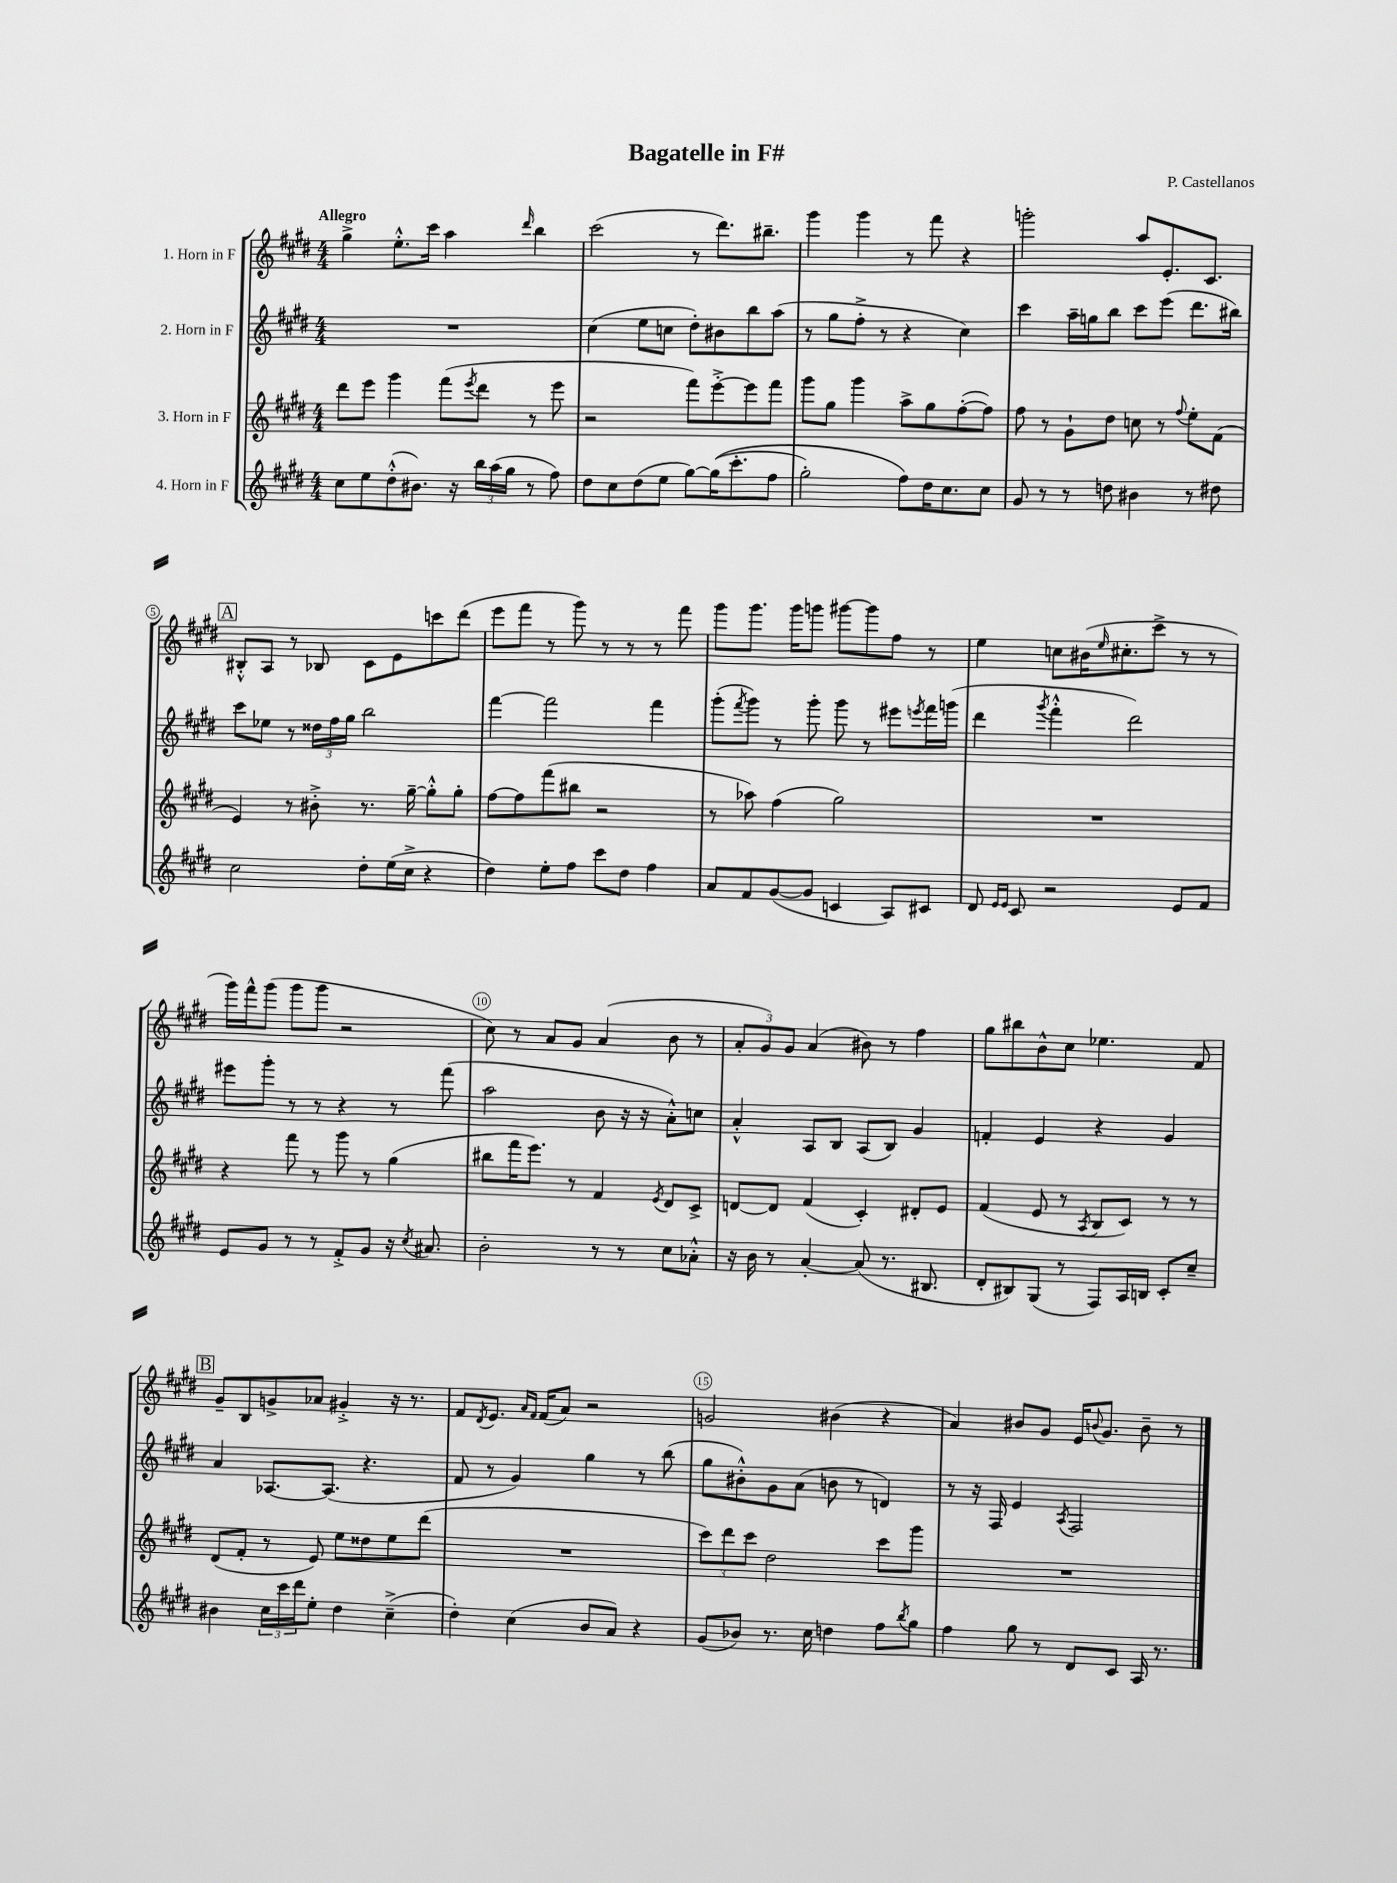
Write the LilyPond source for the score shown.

\header { title = "Bagatelle in F#" composer = "P. Castellanos" }
<<
\new StaffGroup <<
\new Staff = "s0" \with { instrumentName = "1. Horn in F" } {
    \clef treble \key e \major \numericTimeSignature \time 4/4 \tempo "Allegro"
    gis''4-> e''8.-.-^ cis'''16 a''4 \grace { dis'''16 } b''4 |
    cis'''2( r8 dis'''8.) bis''8.-- |
    gis'''4 gis'''4 r8 fis'''8 r4 |
    g'''2-. a''8 e'8.-. cis'8. |
    \mark \markup { \box "A" } bis8-.-^ a8 r8 bes8 cis'8 e'8 c'''8 dis'''8( |
    e'''8 fis'''8 r8 gis'''8) r8 r8 r8 fis'''8 |
    gis'''8 gis'''8. gis'''16 g'''8 gis'''8~ gis'''8 fis''8 r8 |
    e''4 c''8 bis'16( \grace { e''16 } cis''8.-. cis'''8-> r8 r8 |
    gis'''16) fis'''16-^ gis'''8( gis'''8 gis'''8 r2 |
    cis''8) r8 a'8 gis'8 a'4( b'8 r8 |
    \tuplet 3/2 { a'8-. gis'8) gis'8 } a'4( bis'8) r8 fis''4 |
    gis''8 bis''8 b'8-^ cis''8 ees''4. fis'8 |
    \mark \markup { \box "B" } gis'8-- b8 g'8-> aes'8 gis'4-.-> r16 r8. |
    fis'8 \acciaccatura { dis'8 } e'8. \grace { a'16 fis'16 } fis'16( a'8) r2 |
    g'2 bis'4( r4 |
    a'4) bis'8 gis'8 e'16 \appoggiatura { b'8 } gis'8. b'8-- r8 \bar "|." |
}
\new Staff = "s1" \with { instrumentName = "2. Horn in F" } {
    \clef treble \key e \major \numericTimeSignature \time 4/4
    R1 |
    cis''4( e''8 c''8 dis''8-.) bis'8 b''8 a''8( |
    r8 gis''8 fis''8-.-> r8 r4 cis''4) |
    cis'''4 a''16-- g''16 b''8 cis'''8 e'''8( dis'''8. bis''16) |
    \mark \markup { \box "A" } cis'''8 ees''8 r8 \tuplet 3/2 { disis''16 fis''16 gis''16 } b''2 |
    fis'''4~ fis'''2 fis'''4 |
    gis'''8-.( \acciaccatura { fis'''8 } gis'''8) r8 gis'''8-. gis'''8 r8 eis'''8 \acciaccatura { e'''8 } fis'''16 g'''16( |
    dis'''4 \acciaccatura { gis'''8 } fis'''4-.-^ dis'''2) |
    eis'''8 gis'''8-. r8 r8 r4 r8 fis'''8( |
    a''2 b'8 r16 r16 a'8-.-^) c''8 |
    a'4-.-^ a8 b8 a8( b8) gis'4 |
    f'4-. e'4 r4 gis'4 |
    \mark \markup { \box "B" } a'4 aes8.~ aes8.( r4. |
    fis'8 r8 gis'4) gis''4 r8 b''8( |
    gis''8 bis'8-.-^) gis'8 a'8( b'8 r8 d'4) |
    r8 r16 fis16 e'4 \acciaccatura { a8 } fis2 \bar "|." |
}
\new Staff = "s2" \with { instrumentName = "3. Horn in F" } {
    \clef treble \key e \major \numericTimeSignature \time 4/4
    dis'''8 e'''8 gis'''4 fis'''8( \acciaccatura { e'''8 } dis'''8 r8 e'''8 |
    r2 fis'''8) e'''8~-.-> e'''8 fis'''8 |
    gis'''8 gis''8 gis'''4 a''8-> gis''8 fis''8~-.( fis''8) |
    fis''8 r8 gis'8-! dis''8 c''8 r8 \appoggiatura { fis''8 } e''8-. fis'8( |
    \mark \markup { \box "A" } e'4) r8 bis'8-.-> r8. gis''16~-- gis''8-.-^ gis''8-. |
    fis''8~ fis''8 fis'''8( bis''8 r2 |
    r8 aes''8) fis''4( gis''2) |
    R1 |
    r4 fis'''8 r8 gis'''8 r8 gis''4( |
    bis''8 fis'''16 e'''8.) r8 fis'4 \acciaccatura { e'8 } dis'8 cis'8-> |
    d'8~ d'8 fis'4( cis'4-.) dis'8-. e'8 |
    fis'4( e'8 r8 \acciaccatura { a8 } b8 cis'8) r8 r8 |
    \mark \markup { \box "B" } dis'8( fis'8-. r8 e'8) e''8 disis''8 e''8 dis'''8( |
    R1 |
    \tuplet 3/2 { cis'''8) dis'''8 cis'''8 } dis''2 cis'''8 gis'''8 |
    R1 \bar "|." |
}
\new Staff = "s3" \with { instrumentName = "4. Horn in F" } {
    \clef treble \key e \major \numericTimeSignature \time 4/4
    cis''8 e''8 dis''8-.-^( bis'8.) r16 \tuplet 3/2 { b''16 a''16( gis''16 } r8 fis''8) |
    dis''8 cis''8 dis''8( e''8 gis''8~) gis''16(\( cis'''8.-. fis''8 |
    gis''2-.) fis''8\) dis''16 cis''8. cis''8 |
    gis'8 r8 r8 d''8 bis'4 r8 dis''8 |
    \mark \markup { \box "A" } cis''2 dis''8-. e''16( cis''16-> r4 |
    dis''4) e''8-. fis''8 cis'''8 dis''8 fis''4 |
    a'8 fis'8 gis'8~( gis'8 c'4 a8) cis'8 |
    dis'8 \grace { e'16 e'16 } cis'8 r2 e'8 fis'8 |
    e'8 gis'8 r8 r8 fis'8-.-> gis'8 r16 \acciaccatura { cis''8 } ais'8. |
    b'2-. r8 r8 cis''8 aes'8-.-^ |
    r16 b'16 r8 a'4~-. a'8( r8. bis8. |
    dis'8-. bis8) gis8( r8 fis8) a16 b16 cis'8-. cis''8-- |
    \mark \markup { \box "B" } bis'4 \tuplet 3/2 { cis''16 cis'''16 dis'''16 } e''8-. dis''4 cis''4--->( |
    dis''4-.) cis''4( b'8 a'8) r4 |
    gis'8( bes'8) r8. cis''16 d''4 fis''8 \acciaccatura { b''8 } gis''8 |
    fis''4 gis''8 r8 dis'8 cis'8 a16 r8. \bar "|." |
}
>>
>>
\layout { \context { \Score \override BarNumber.break-visibility = ##(#f #t #t) barNumberVisibility = #(every-nth-bar-number-visible 5) \override BarNumber.stencil = #(make-stencil-circler 0.1 0.3 ly:text-interface::print) } }
